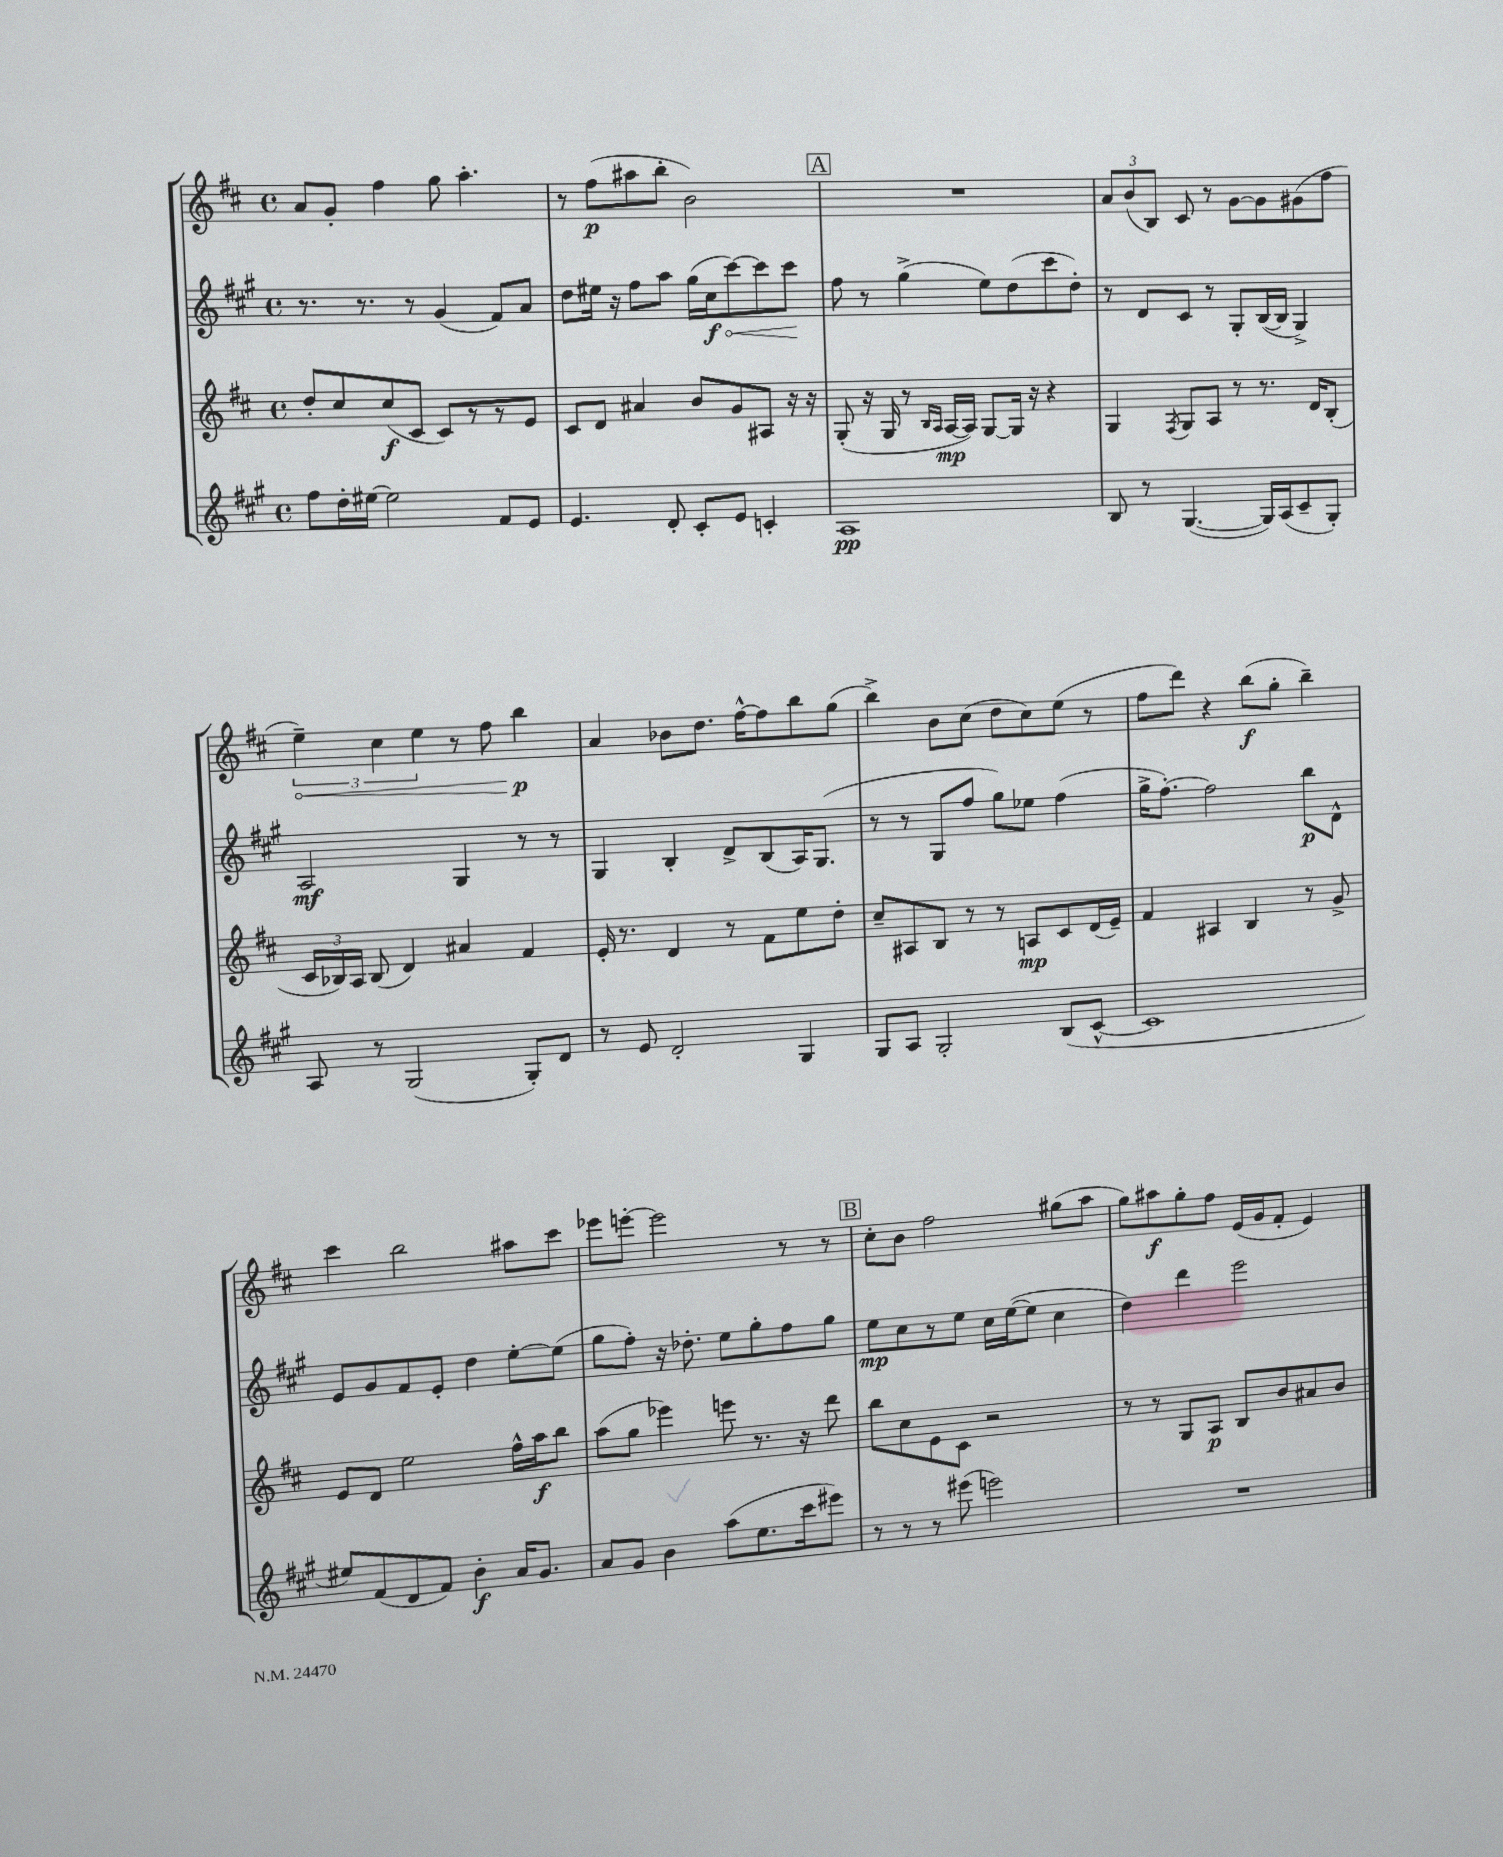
<<
\new StaffGroup <<
\new Staff = "s0" {
    \clef treble \key d \major \defaultTimeSignature \time 4/4
    \autoBeamOff a'8[ g'8]-. fis''4 g''8 a''4.-. |
    r8 fis''8[\p( ais''8 b''8]-. b'2) |
    \mark \markup { \box "A" } R1 |
    \tuplet 3/2 { a'8[ b'8( b8]) } cis'8 r8 g'8[~ g'8 gis'8( fis''8] |
    \tuplet 3/2 { \once \override Hairpin.circled-tip = ##t e''4--\<) cis''4 e''4 } r8 fis''8 b''4\p\! |
    a'4 bes'8[ d''8.] fis''16[~-^ fis''8 b''8 g''8]( |
    b''4->) b'8[ cis''8]( d''8[ cis''8) e''8]( r8 |
    fis''8[ d'''8]) r4 b''8[\f( g''8]-. b''4--) |
    cis'''4 b''2 ais''8[ cis'''8] |
    ees'''8[ e'''8]~-. e'''2 r8 r8 |
    \mark \markup { \box "B" } cis''8[-. b'8] fis''2 gis''8[( a''8] |
    g''8[) ais''8\f g''8-. fis''8] e'16[( g'16 fis'8]-. e'4) \bar "|." |
}
\new Staff = "s1" {
    \clef treble \key a \major \defaultTimeSignature \time 4/4
    \autoBeamOff r8. r8. r8 gis'4( fis'8[) a'8] |
    d''8[ eis''16] r16 fis''8[ a''8] gis''16[( \once \override Hairpin.circled-tip = ##t cis''16\f\< cis'''8~) cis'''8 cis'''8]\! |
    \mark \markup { \box "A" } fis''8 r8 gis''4->( e''8[) d''8( cis'''8 d''8]-.) |
    r8 d'8[ cis'8] r8 gis8[-. b16~( b16] gis4->) |
    a2\mf gis4 r8 r8 |
    gis4 b4-. d'8[-> b8( a16) gis8.]( |
    r8 r8 gis8[ fis''8] gis''8[) ees''8] fis''4( |
    gis''16[-> fis''8.]~-.) fis''2 b''8[\p d'8]-^ |
    e'8[ gis'8 fis'8 e'8]-. d''4 e''8[~-. e''8]( |
    gis''8[ fis''8]-.) r16 des''8.-. e''8[ gis''8-. fis''8 gis''8] |
    \mark \markup { \box "B" } e''8[\mp cis''8 r8 e''8] cis''16[ e''16~( e''8] cis''4 |
    d''4) d'''4 e'''2 \bar "|." |
}
\new Staff = "s2" {
    \clef treble \key d \major \defaultTimeSignature \time 4/4
    \autoBeamOff d''8[-. cis''8 cis''8\f( cis'8] cis'8[) r8 r8 e'8] |
    cis'8[ d'8] ais'4 b'8[ g'8 ais8] r16 r16 |
    \mark \markup { \box "A" } g8-.( r16 g16 r8 \grace { b16[ a16] } a16[~\mp a16]) g8[~ g16] r16 r4 |
    g4 \acciaccatura { fis8 } g8[ a8] r8 r8. d'16[ b8]-.( |
    \tuplet 3/2 { cis'16[ bes16) a16] } bes8( d'4) ais'4 fis'4 |
    e'16-. r8. d'4 r8 fis'8[ e''8 d''8]-. |
    cis''8[-- ais8 b8] r8 r8 a8[\mp cis'8 d'16( e'16]--) |
    fis'4 ais4 b4 r8 g'8-> |
    e'8[ d'8] e''2 fis''16[-^ a''16\f b''8] |
    a''8[( g''8] ees'''4) e'''8 r8. r16 d'''8 |
    \mark \markup { \box "B" } b''8[ cis''8 e'8 cis'8] r2 |
    r8 r8 g8[ a8]\p b8[ b'8 ais'8 b'8] \bar "|." |
}
\new Staff = "s3" {
    \clef treble \key a \major \defaultTimeSignature \time 4/4
    \autoBeamOff fis''8[ d''16-. eis''16]~ eis''2 fis'8[ e'8] |
    e'4. d'8-. cis'8[-. e'8] c'4-. |
    \mark \markup { \box "A" } a1\pp |
    b8 r8 gis4.~( gis16[) a16( cis'8-- gis8]-.) |
    a8 r8 gis2( gis8[-.) d'8] |
    r8 e'8 d'2-. gis4 |
    gis8[ a8] gis2-. b8[( cis'8]~-^ |
    cis'1 |
    eis''8[) fis'8( d'8 fis'8]) b'4-.\f a'16[ gis'8.] |
    a'8[ gis'8] b'4 a''8[( e''8. cis'''16 eis'''8]) |
    \mark \markup { \box "B" } r8 r8 r8 eis'''8( e'''2) |
    R1 \bar "|." |
}
>>
>>
\layout { \context { \Score \remove "Bar_number_engraver" } }
